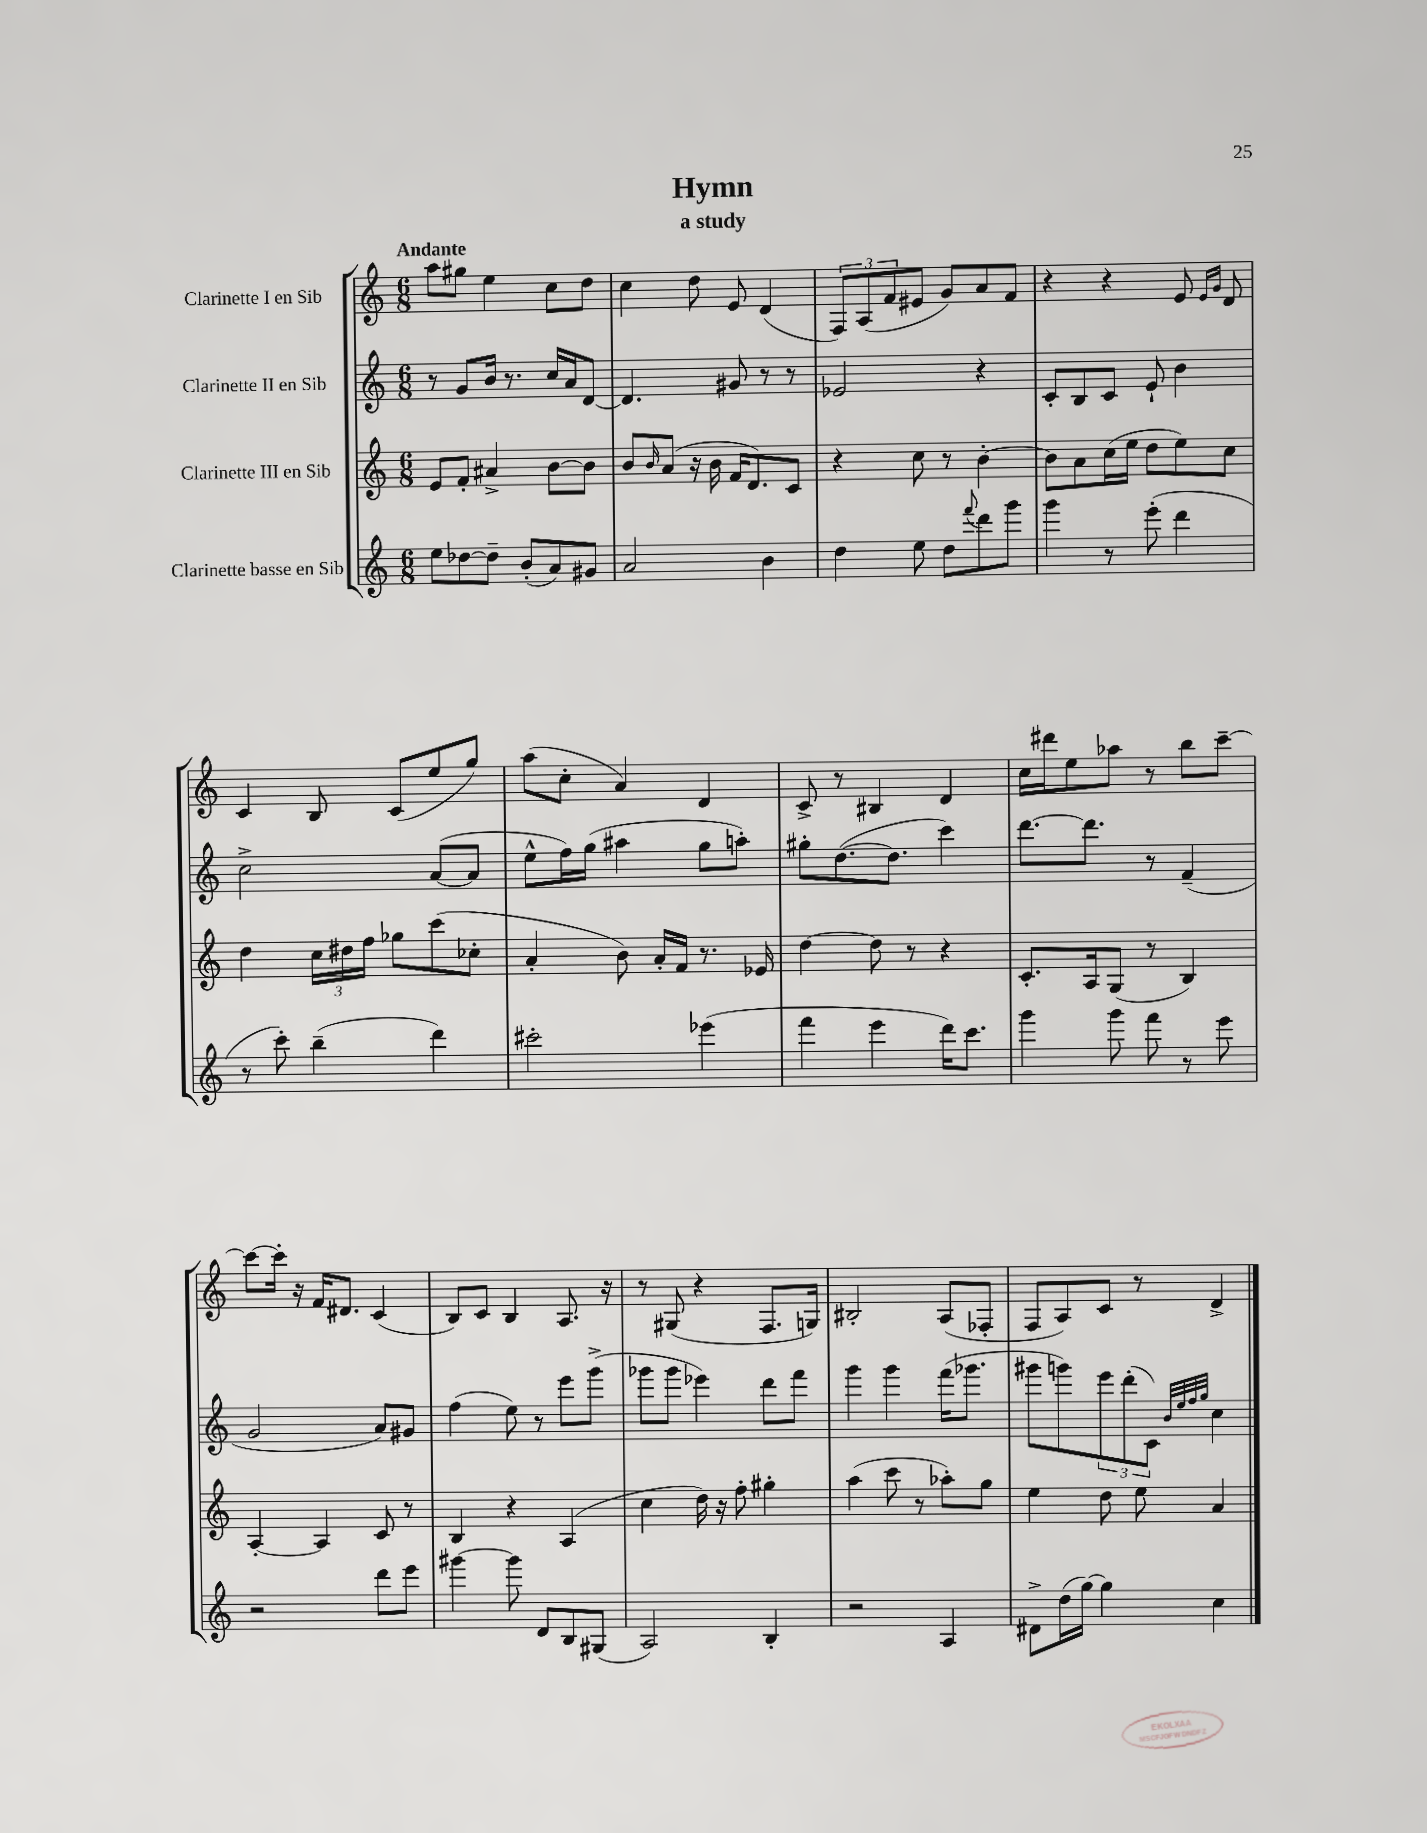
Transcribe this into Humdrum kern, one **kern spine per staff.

**kern	**kern	**kern	**kern
*part4	*part3	*part2	*part1
*staff4	*staff3	*staff2	*staff1
*I"Clarinette basse en Sib	*I"Clarinette III en Sib	*I"Clarinette II en Sib	*I"Clarinette I en Sib
*clefG2	*clefG2	*clefG2	*clefG2
*k[]	*k[]	*k[]	*k[]
*M6/8	*M6/8	*M6/8	*M6/8
=1	=1	=1	=1
!	!	!	!LO:TX:a:B:t=Andante
8ee\L	8e/L	8r	8aa\L
[8dd-X\	8f'/J	8g/L	8gg#X\J
8dd-~\J]	4a#X^/	16b/Jk	4ee\
.	.	8.r	.
(8b'/L	.	.	.
8a/)	[8b\L	16cc/LL	8cc\L
.	.	16a/J	.
8g#X/J	8b\J]	[8d/J	8dd\J
=2	=2	=2	=2
2a/	8b/L	4.d/]	4cc\
.	16qqb/	.	.
.	(8a/J	.	.
.	16r	.	8dd\
.	16b\	.	.
.	16f/KL	8g#X/	8e/
.	8.d/)	.	.
4b\	.	8r	(4d/
.	8c/J	8r	.
=3	=3	=3	=3
4dd\	4r	2e-X/	12F/L)
.	.	.	(12A/
.	.	.	12f/
8ee\	8cc\	.	8e#X/J
8dd\L	8r	.	8g/L)
8qqfff/	.	.	.
8ddd\	[4b'\	4r	8a/
8ggg\J	.	.	8f/J
=4	=4	=4	=4
4ggg\	8b\L]	8c'/L	4r
.	8a\	8B/	.
8r	(16cc\L	8c/J	4r
.	16ee\JJ	.	.
(8eee'\	8dd\L	8e`/	.
4ddd\	8ee\)	4b\	8e/
.	.	.	16qqe/LL
.	.	.	16qqg/JJ
.	8cc\J	.	8d/
!!LO:LB:g=z
=5	=5	=5	=5
8r	4dd\	2cc^\	4c/
8ccc'\)	.	.	.
(4bb~\	24cc\LL	.	8B/
.	24dd#X\	.	.
.	24ff\JJ	.	.
.	8gg-X\L	.	(8c/L
4ddd\)	(8ccc\	([8a/L	8ee/
.	8cc-X'\J	8a/J]	8gg/J)
=6	=6	=6	=6
2ccc#X'\	4a'/	8ee^^\L	(8aa\L
.	.	16ff\L)	8cc'\J
.	.	(16gg\JJ	.
.	8b\)	4aa#X\	4a/)
.	16a'/LL	.	.
.	16f/JJ	.	.
(4eee-X\	8.r	8gg\L	4d/
.	.	8aan'\J)	.
.	16e-X/	.	.
=7	=7	=7	=7
4fff\	[4dd\	8gg#X'\L	8c^/
.	.	([8.dd\	8r
4eee\	8dd\]	.	4B#X/
.	.	8.dd\J]	.
.	8r	.	.
16ddd\KL)	4r	4ccc\)	4d/
8.ccc\J	.	.	.
=8	=8	=8	=8
4ggg\	8.c'/L	[8.ddd\L	16cc\LL
.	.	.	16ddd#X\J
.	.	.	8ee\
.	16A/k	8.ddd\J]	.
8ggg\	(8G/J	.	8aa-X\J
8fff\	8r	8r	8r
8r	4B/)	(4f~/	8bb\L
8eee\	.	.	[8ccc~\J
!!LO:LB:g=z
=9	=9	=9	=9
2r	[4A'/	2g/	8ccc\L_
.	.	.	16ccc'\Jk]
.	.	.	16r
.	4A/]	.	16f/KL
.	.	.	8.d#X/J
8ddd\L	8c/	8a/L)	(4c/
8eee\J	8r	8g#X/J	.
=10	=10	=10	=10
[4ggg#X\	4B/	(4ff\	8B/L)
.	.	.	8c/J
8ggg#\]	4r	8ee\)	4B/
8d/L	.	8r	.
8B/	(4A/	8eee\L	8.A/
(8G#X/J	.	(8ggg^\J	.
.	.	.	16r
=11	=11	=11	=11
2A/)	4cc\	8ggg-X\L	8r
.	.	8ggg-\J	(8G#X/
.	16dd\)	4eee-X\)	4r
.	16r	.	.
.	8ff'\	.	.
4B'/	4gg#X'\	8ddd\L	8.F/L
.	.	8fff\J	.
.	.	.	16Gn/Jk)
=12	=12	=12	=12
2r	(4aa\	4ggg\	2B#X'/
.	8ccc\	4ggg\	.
.	8r	.	.
4A/	8aa-X'\L)	(16fff\KL	(8A/L
.	.	8.ggg-X\J	.
.	8gg\J	.	8F-X'/J
=13	=13	=13	=13
8d#X^\L	4ee\	8ggg#X\L	8F/L
(16dd\L	.	8gggn\)	8A/)
[16gg\JJ)	.	.	.
4gg\]	8dd\	12eee\	8c/J
.	.	(12ddd'\	.
.	8ee\	.	8r
.	.	12c\J)	.
.	.	32qqb/LLL	.
.	.	32qqee/	.
.	.	32qqff/	.
.	.	32qqgg/JJJ	.
4cc\	4a/	4cc\	4d^/
==	==	==	==
*-	*-	*-	*-
